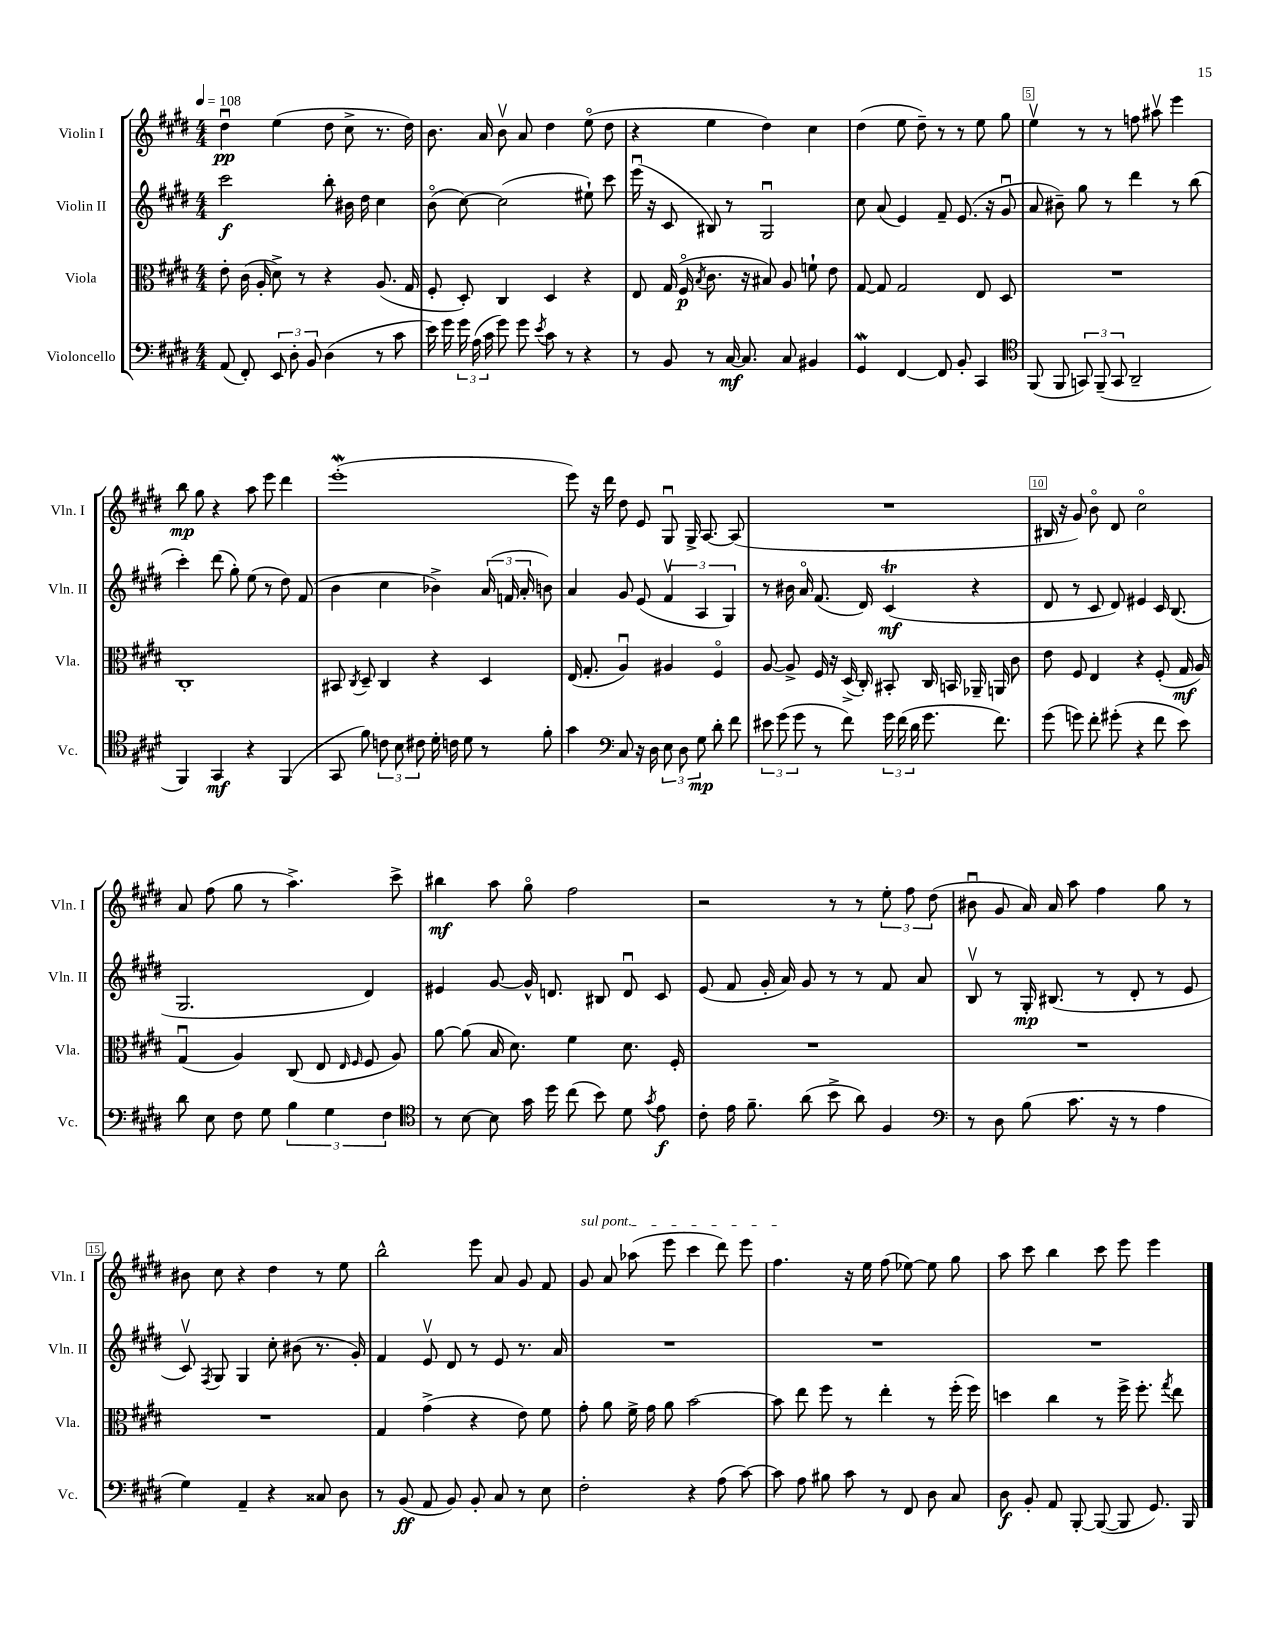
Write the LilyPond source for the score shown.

<<
\new StaffGroup <<
\new Staff = "s0" \with { instrumentName = "Violin I" shortInstrumentName = "Vln. I" } {
    \clef treble \key e \major \numericTimeSignature \time 4/4 \tempo 4 = 108
    \autoBeamOff dis''4\downbow\pp e''4( dis''8 cis''8-> r8. dis''16) |
    b'8. a'16 b'8\upbow a'8 dis''4 e''8\flageolet( dis''8 |
    r4 e''4 dis''4) cis''4 |
    dis''4( e''8 dis''8--) r8 r8 e''8 gis''8 |
    e''4\upbow r8 r8 f''8 ais''8\upbow e'''4 |
    b''8\mp gis''8 r4 a''8 e'''8 dis'''4 |
    e'''1-.\mordent( |
    e'''8) r16 dis'''16 dis''8 e'8 gis8\downbow gis16-> a8.~ a8( |
    R1 |
    bis16 r16 gis'8) b'8\flageolet dis'8 cis''2\flageolet |
    a'8 fis''8( gis''8 r8 a''4.->) cis'''8-> |
    bis''4\mf a''8 gis''8\flageolet fis''2 |
    r2 r8 r8 \tuplet 3/2 { e''8-. fis''8 dis''8( } |
    bis'8\downbow gis'8 a'16) a'16 a''8 fis''4 gis''8 r8 |
    bis'8 cis''8 r4 dis''4 r8 e''8 |
    b''2-^ e'''8 a'8 gis'8 fis'8 |
    \once \override TextSpanner.bound-details.left.text = \markup { \italic "sul pont." } gis'8\startTextSpan a'8 aes''8( e'''8 cis'''4 dis'''8) e'''8 |
    fis''4.\stopTextSpan r16 e''16 fis''8( ees''8~) ees''8 gis''8 |
    a''8 cis'''8 b''4 cis'''8 e'''8 e'''4 \bar "|." |
}
\new Staff = "s1" \with { instrumentName = "Violin II" shortInstrumentName = "Vln. II" } {
    \clef treble \key e \major \numericTimeSignature \time 4/4
    \autoBeamOff cis'''2\f b''8-. bis'16 dis''16 cis''4 |
    b'8\flageolet( cis''8~) cis''2( eis''8-!) cis'''8 |
    e'''16\downbow( r16 cis'8 bis8) r8 gis2\downbow |
    cis''8 a'8( e'4) fis'8-- e'8.( r16 gis'8\downbow |
    a'8 bis'8--) gis''8 r8 dis'''4 r8 b''8( |
    cis'''4-.) dis'''8( gis''8-.) e''8( r8 dis''8) fis'8( |
    b'4 cis''4 bes'4->) \tuplet 3/2 { a'16( f'16 a'16-. } b'8) |
    a'4 gis'8 e'8( \tuplet 3/2 { fis'4\upbow a4 gis4) } |
    r8 bis'16 a'16\flageolet fis'8.( dis'16) cis'4\trill\mf( r4 |
    dis'8 r8 cis'8 dis'8) eis'4 cis'16 b8.( |
    gis2. dis'4) |
    eis'4 gis'8~ gis'16-^ d'8. bis8 d'8\downbow cis'8 |
    e'8( fis'8 gis'16-. a'16) gis'8 r8 r8 fis'8 a'8 |
    b8\upbow r8 gis16-.\mp bis8.( r8 dis'8-. r8 e'8 |
    cis'8\upbow) \acciaccatura { fis8 } gis8 gis4 cis''8-. bis'8( r8. gis'16-.) |
    fis'4 e'8\upbow dis'8 r8 e'8 r8. a'16 |
    R1 |
    R1 |
    R1 \bar "|." |
}
\new Staff = "s2" \with { instrumentName = "Viola" shortInstrumentName = "Vla." } {
    \clef alto \key e \major \numericTimeSignature \time 4/4
    \autoBeamOff e'8-. cis'16( a16-. dis'8->) r8 r4 a8.( gis16 |
    fis8-. dis8-.) cis4 dis4 r4 |
    e8 gis16( fis16\flageolet\p \acciaccatura { b8 } cis'8. r16 bis8) a8 f'8-! e'8 |
    gis8~ gis8 gis2 e8 dis8 |
    R1 |
    cis1-. |
    bis,8 \acciaccatura { cis8 } dis8-- cis4 r4 dis4 |
    e16( gis8.-. a4\downbow) ais4 fis4\flageolet |
    a8~ a8-> fis16 r16 dis16->( cis16-.) bis,8-. cis16 b,16 aes,16-- a,16 cis'8 |
    e'8 fis8 e4 r4 fis8-.( gis16\mf a16) |
    gis4\downbow( a4) cis8( e8 \grace { e16 fis16 } fis8 a8) |
    a'8~ a'8( b16 dis'8.) fis'4 dis'8. fis16-. |
    R1 |
    R1 |
    R1 |
    gis4 gis'4->( r4 e'8) fis'8 |
    gis'8-. a'8 fis'16-> gis'16 a'8 b'2~ |
    b'8 e''8 fis''8 r8 e''4-. r8 fis''16-.( fis''16) |
    d''4 cis''4 r8 fis''16-> fis''8.-. \acciaccatura { gis''8 } e''8 \bar "|." |
}
\new Staff = "s3" \with { instrumentName = "Violoncello" shortInstrumentName = "Vc." } {
    \clef bass \key e \major \numericTimeSignature \time 4/4
    \autoBeamOff a,8( fis,8-.) \tuplet 3/2 { e,8 dis8-. b,8 } dis4( r8 cis'8 |
    e'16) gis'16 \tuplet 3/2 { gis'16 a16( cis'16 } gis'8) gis'8 \acciaccatura { e'8 } cis'8 r8 r4 |
    r8 b,8 r8 cis16~\mf cis8. cis8 bis,4 |
    gis,4\mordent fis,4~ fis,8 b,8-. cis,4 |
    \clef tenor fis,8( fis,8 \tuplet 3/2 { g,8) fis,8--( g,8 } a,2-- |
    fis,4) gis,4\mf r4 fis,4( |
    gis,8 fis'8) \tuplet 3/2 { c'8 b8 cis'8 } dis'16-. c'16 dis'8 r8 fis'8-. |
    gis'4 \clef bass cis8 r16 dis16 \tuplet 3/2 { e8 dis8 gis8\mp } dis'8-. fis'8 |
    \tuplet 3/2 { eis'8 gis'8( gis'8 } r8 fis'8) \tuplet 3/2 { gis'16 fis'16( dis'16 } gis'8. fis'8.) |
    gis'8( g'8) fis'8-. gis'8-.( r4 fis'8 e'8) |
    dis'8 e8 fis8 gis8 \tuplet 3/2 { b4 gis4 fis4 } |
    \clef tenor r8 b8~ b8 gis'16 dis''16 cis''8( b'8) dis'8 \acciaccatura { gis'8 } e'8\f |
    cis'8-. e'16 fis'8.-- a'8( b'8-> a'8) fis4 |
    \clef bass r8 dis8 b8( cis'8. r16 r8 a4 |
    gis4) a,4-- r4 cisis8 dis8 |
    r8 b,8\ff( a,8 b,8) b,8-. cis8 r8 e8 |
    fis2-. r4 a8( cis'8~) |
    cis'8 a8 bis8 cis'8 r8 fis,8 dis8 cis8 |
    dis8\f b,8-. a,8 b,,8~-. b,,8~( b,,8 gis,8.) b,,16 \bar "|." |
}
>>
>>
\layout { \context { \Score \override BarNumber.break-visibility = ##(#f #t #t) barNumberVisibility = #(every-nth-bar-number-visible 5) \override BarNumber.stencil = #(make-stencil-boxer 0.1 0.3 ly:text-interface::print) } }
